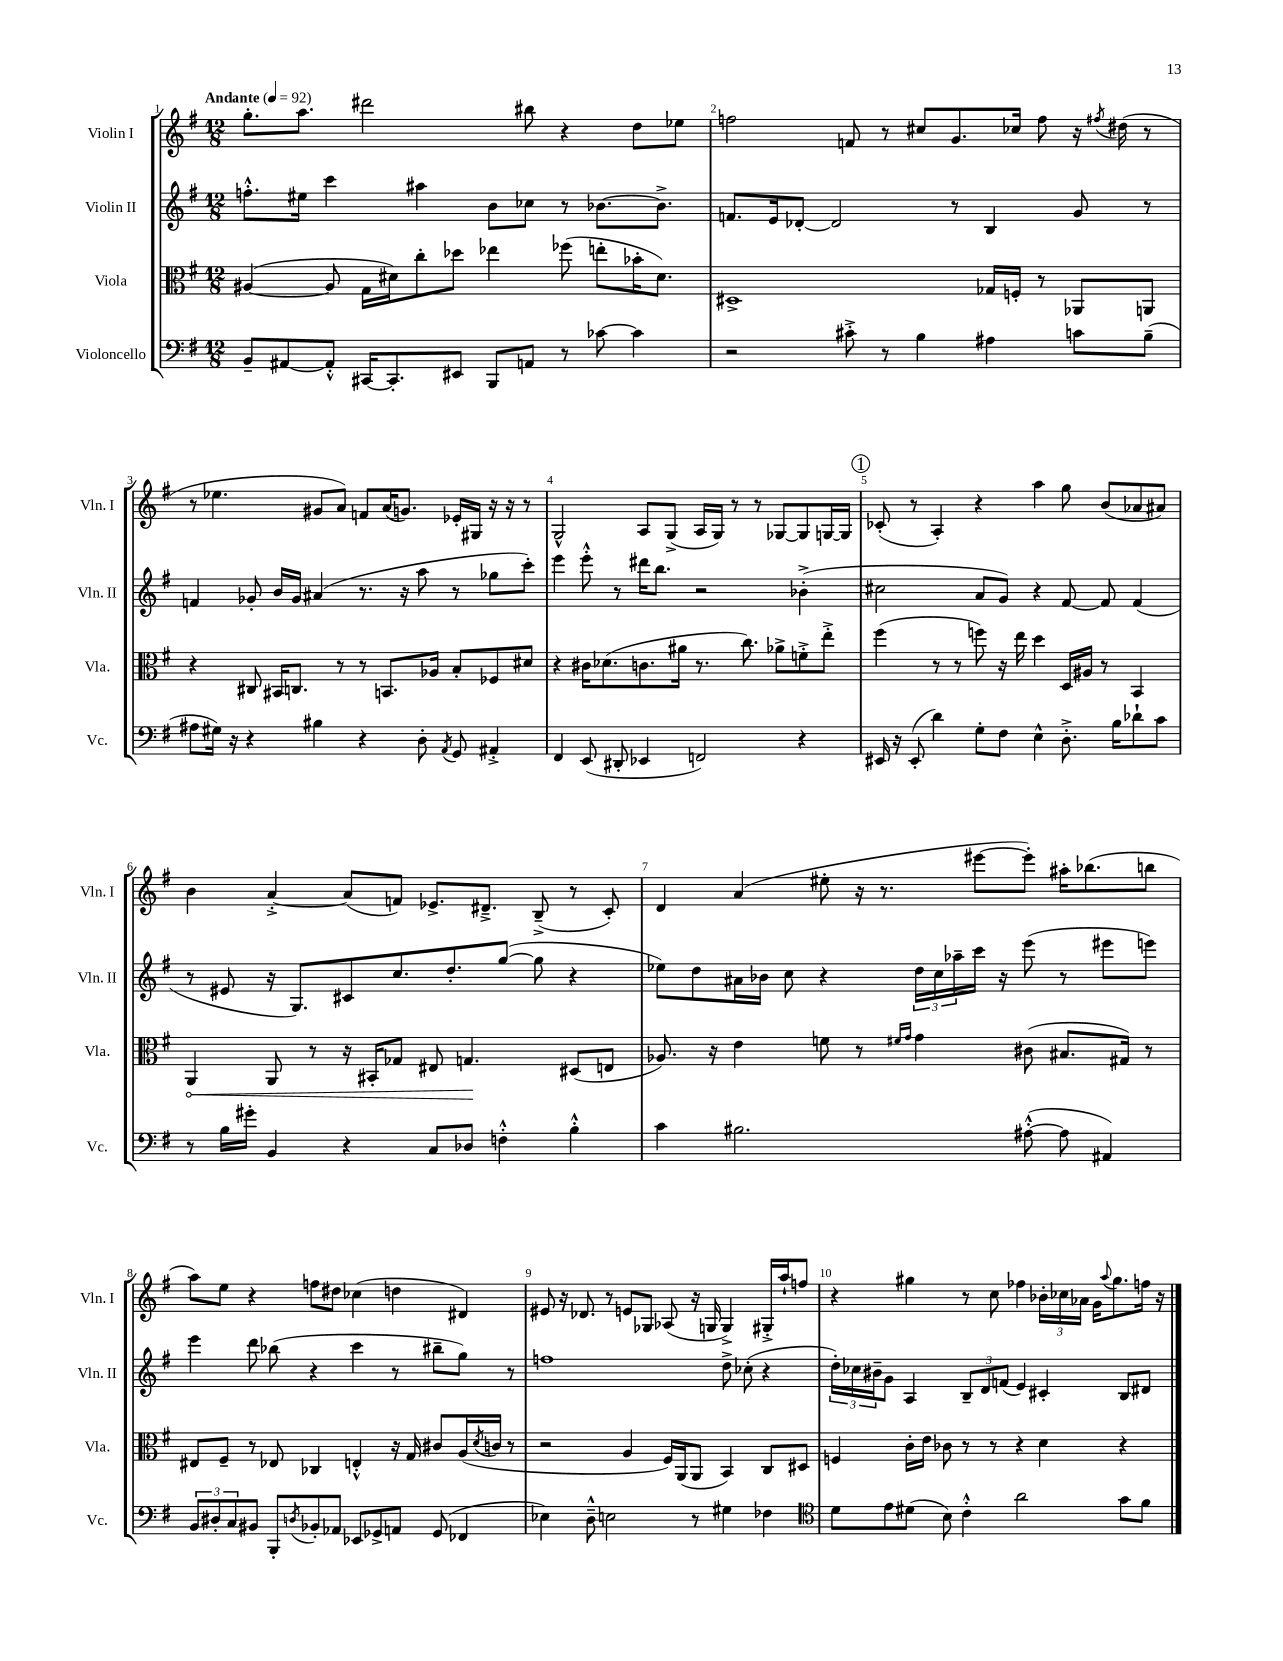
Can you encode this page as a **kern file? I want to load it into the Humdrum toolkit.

**kern	**kern	**kern	**kern
*staff4	*staff3	*staff2	*staff1
*clefF4	*clefC3	*clefG2	*clefG2
*k[f#]	*k[f#]	*k[f#]	*k[f#]
*M12/8	*M12/8	*M12/8	*M12/8
*MM92	*MM92	*MM92	*MM92
8BB~	([4A#	8.ff'^^	8.gg'
[8AA#	.	.	.
.	.	16ee#	8.aa
8AA#'^^]	8A#]	4ccc	.
[16CC#	16G	.	2ddd#
8.CC#']	16d#)	.	.
.	8cc'	4aa#	.
8EE#	8dd-	.	.
8BBB	4ee-	8b	.
8AA	.	8cc-	8bb#
8r	(8ff-	8r	4r
[8c-	8ee'	[8.b-	.
4c-]	16b-'	.	8dd
.	8.d#)	8.b-^]	.
.	.	.	8ee-
=	=	=	=
2r	1D#^	8.f	2ff
.	.	16e	.
.	.	[8d-'	.
.	.	2d-]	.
8c#'^	.	.	8f
8r	.	.	8r
4B	.	.	8cc#
.	.	8r	8.g
4A#	16G-	4B	.
.	16F'	.	16cc-
.	8r	.	8ff
8c	8AA-	8g	16r
.	.	.	8qff#
.	.	.	(16dd#
(8B~	8AA	8r	8r
=	=	=	=
8A#	4r	4f	8r
16G#)	.	.	4.ee-
16r	.	.	.
4r	8C#	8g-'	.
.	16BB#	16b	.
.	8.C	16g-	.
4B#	.	(4a#	8g#
.	8r	.	8a)
4r	8r	8.r	8f
.	8.BB	.	(16a
.	.	16r	8.g)
8D'	.	8aa	.
.	16A-	.	.
8qAA	.	.	.
8GG	8B'	8r	16e-'
.	.	.	16G#
4AA#'^	8F-	8gg-	16r
.	.	.	16r
.	8d#	8ccc')	8r
=	=	=	=
4FF#	4r	4eee	2G^^
(8EE	16c#	8eee'^^	.
.	(8.d-	.	.
8DD#'	.	8r	.
4EE-	8.c	16ddd#	8A
.	.	8.bb	.
.	.	.	(8G^
.	16a#	.	.
2FF)	8.r	2r	16A
.	.	.	16G)
.	.	.	8r
.	8.cc)	.	.
.	.	.	8r
.	8a-^	.	[8G-
4r	8f'^	(4b-'^	8G-]
.	8ee'^	.	[16G
.	.	.	16G]
=	=	=	=
16EE#	(4ff#	2cc#	(8c-'
16r	.	.	.
(8EE#'	.	.	8r
4d)	8r	.	4A')
.	8r	.	.
8G'	8ff)	8a	4r
8F#	16r	8g)	.
.	16ee	.	.
4E^^	4dd	4r	4aa
8.D'^	16D	[8f#	8gg
.	16A#	.	.
.	8r	8f#]	(8b
16B	.	.	.
8d-`	4BB	(4f#	8a-
8c	.	.	8a#)
=	=	=	=
8r	4AA	8r	4b
16B	.	8e#	.
16g#'	.	.	.
4BB	8AA	16r	[4a'^
.	.	8.G)	.
.	8r	.	.
4r	16r	8c#	(8a]
.	16BB#'	.	.
.	8G-	8.cc	8f)
8C	8E#	.	8.e-^
.	.	8.dd'	.
8D-	4.G	.	.
.	.	.	8.d#~^
4F'^^	.	([8gg	.
.	.	8gg]	(8B~^
4B'^^	(8D#	4r	8r
.	8E	.	8c')
=	=	=	=
4c	8.A-)	8ee-)	4d
.	.	8dd	.
.	16r	.	.
2.B#	4e	16a#	(4a
.	.	16b-	.
.	.	8cc	.
.	8f	4r	8ee#'
.	8r	.	16r
.	.	.	8.r
.	16qqf#	.	.
.	16qqg	.	.
.	4g	24dd	.
.	.	24cc	.
.	.	24aa-~	.
.	.	16ccc	[8eee#
.	.	16r	.
([8A#'^^	(8c#	(8eee	8eee#'])
8A#]	8.B#	8r	16aa#'
.	.	.	(8.bb-
4AA#)	.	8eee#	.
.	16G#)	.	.
.	8r	8eee)	8bb
=	=	=	=
12BB	8E#	4eee	8aa)
12D#'	.	.	.
.	8F#~	.	8ee
12C	.	.	.
8BB#	8r	8ddd	4r
8BBB'	8E-	(8bb-	.
8qD	.	.	.
8BB-'	4C-	4r	8ff
8AA-	.	.	8dd#
8EE-	4E'^^	4ccc	(4cc-
8GG-^	.	.	.
8AA	16r	8r	4dd
.	16G	.	.
(8GG-	8c#	8bb#~	.
4FF-	(16A	8gg)	4d#)
.	8qd	.	.
.	16c	.	.
.	8r	8r	.
=	=	=	=
4E-)	2r	1ff	8e#
.	.	.	16r
.	.	.	8.d-
8D~^^	.	.	.
2E	.	.	8r
.	4A	.	8e
.	.	.	8G-
.	16F#)	.	(8A-
.	(16AA	.	.
8r	8AA	.	16r
.	.	.	16G
4G#	4BB)	8dd^	4G^)
.	.	(8cc-'	.
4F-	8C	4r	16G#'^
.	.	.	16aa`
.	8D#	.	8ff
=	=	=	=
*clefC4	*	*	*
8d	4F	24dd')	4r
.	.	24cc-	.
.	.	24b#~	.
8e	.	8g	.
(8d#	16c'	4A	4gg#
.	16e	.	.
8B)	8c-	.	.
4c'^^	8r	12B~	8r
.	.	12d	.
.	8r	.	8cc
.	.	(12f	.
2a	4r	4e)	4ff-
.	4d	4c#'	24b-'
.	.	.	24cc-
.	.	.	24a-
.	.	.	16g
.	.	.	8qqaa
.	.	.	8.gg#
8g	4r	8B	.
8f#	.	8d#	16ff
.	.	.	16r
==	==	==	==
*-	*-	*-	*-
